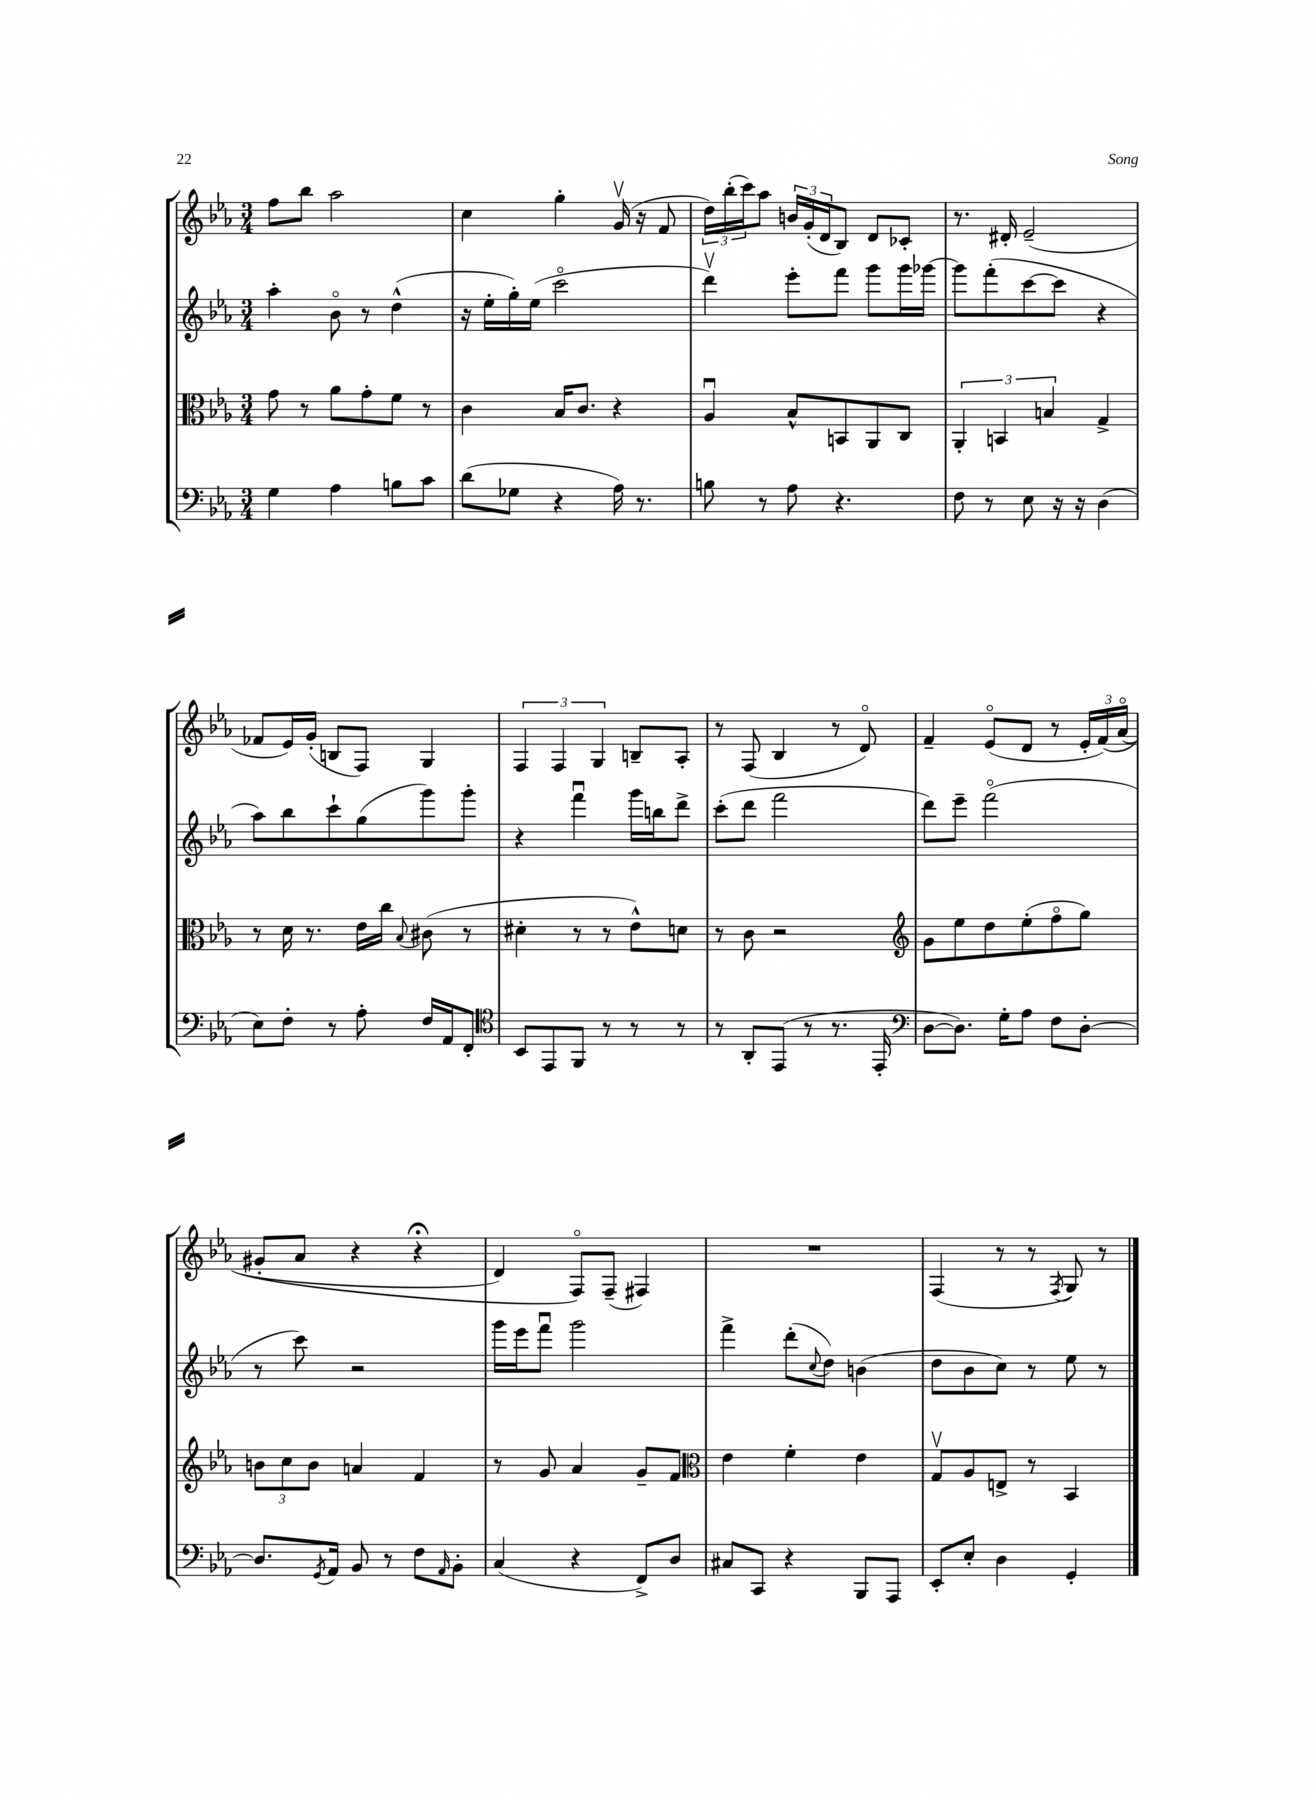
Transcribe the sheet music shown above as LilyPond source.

<<
\new StaffGroup <<
\new Staff = "s0" {
    \clef treble \key ees \major \numericTimeSignature \time 3/4
    f''8 bes''8 aes''2 |
    c''4 g''4-. g'16\upbow( r16 f'8 |
    \tuplet 3/2 { d''16) bes''16-.( c'''16) } aes''8 \tuplet 3/2 { b'16 g'16-.( d'16 } bes8) d'8 ces'8-. |
    r8. dis'16-. ees'2--( |
    fes'8 ees'16) g'16-.( b8 f8) g4 |
    \tuplet 3/2 { f4 f4 g4 } b8-- aes8-. |
    r8 f8( bes4 r8 d'8\flageolet) |
    f'4-- ees'8\flageolet( d'8 r8 \tuplet 3/2 { ees'16-. f'16)\( aes'16\flageolet( } |
    gis'8-. aes'8 r4 r4\fermata |
    d'4) f8\flageolet\) f8--( fis4) |
    R2. |
    f4( r8 r8 \acciaccatura { f8 } g8) r8 \bar "|." |
}
\new Staff = "s1" {
    \clef treble \key ees \major \numericTimeSignature \time 3/4
    aes''4-. bes'8\flageolet r8 d''4-^( |
    r16 ees''16-. g''16-.) ees''16( c'''2\flageolet |
    d'''4\upbow) ees'''8-. f'''8 g'''8 g'''16 ges'''16~ |
    ges'''8 f'''8-.( c'''8~ c'''8 r4 |
    aes''8) bes''8 c'''8-! g''8( g'''8) g'''8-. |
    r4 f'''4\downbow g'''16 b''16 d'''8-> |
    c'''8-.( d'''8 f'''2 |
    d'''8) ees'''8-- f'''2\flageolet( |
    r8 c'''8) r2 |
    g'''16 ees'''16 f'''8\downbow g'''2 |
    f'''4-> d'''8-.( \appoggiatura { c''8 } d''8) b'4( |
    d''8 bes'8 c''8) r8 ees''8 r8 \bar "|." |
}
\new Staff = "s2" {
    \clef alto \key ees \major \numericTimeSignature \time 3/4
    g'8 r8 aes'8 g'8-. f'8 r8 |
    c'4 bes16 c'8. r4 |
    aes4\downbow bes8-^ b,8 aes,8 c8 |
    \tuplet 3/2 { aes,4-. b,4 b4 } g4-> |
    r8 d'16 r8. ees'16 c''16 \appoggiatura { bes8 } cis'8( r8 |
    dis'4-. r8 r8 ees'8-^) d'8 |
    r8 c'8 r2 |
    \clef treble g'8 ees''8 d''8 ees''8-.( f''8\flageolet g''8) |
    \tuplet 3/2 { b'8 c''8 b'8 } a'4 f'4 |
    r8 g'8 aes'4 g'8-- f'8 |
    \clef alto ees'4 f'4-. ees'4 |
    g8\upbow aes8 e8-> r8 bes,4 \bar "|." |
}
\new Staff = "s3" {
    \clef bass \key ees \major \numericTimeSignature \time 3/4
    g4 aes4 b8 c'8 |
    d'8( ges8 r4 aes16) r8. |
    b8 r8 aes8 r4. |
    f8 r8 ees8 r16 r16 d4( |
    ees8) f8-. r8 aes8-. f16 aes,16 f,8-. |
    \clef tenor bes,8 ees,8 f,8 r8 r8 r8 |
    r8 aes,8-. ees,8( r8 r8. ees,16-. |
    \clef bass d8~ d8.) g16-. aes8 f8 d8~-. |
    d8. \acciaccatura { g,8 } aes,16 bes,8 r8 f8 \grace { aes,16 } bes,8-. |
    c4( r4 f,8->) d8 |
    cis8 c,8 r4 bes,,8 aes,,8 |
    ees,8-. ees8-. d4 g,4-. \bar "|." |
}
>>
>>
\layout { \context { \Score \remove "Bar_number_engraver" } }
